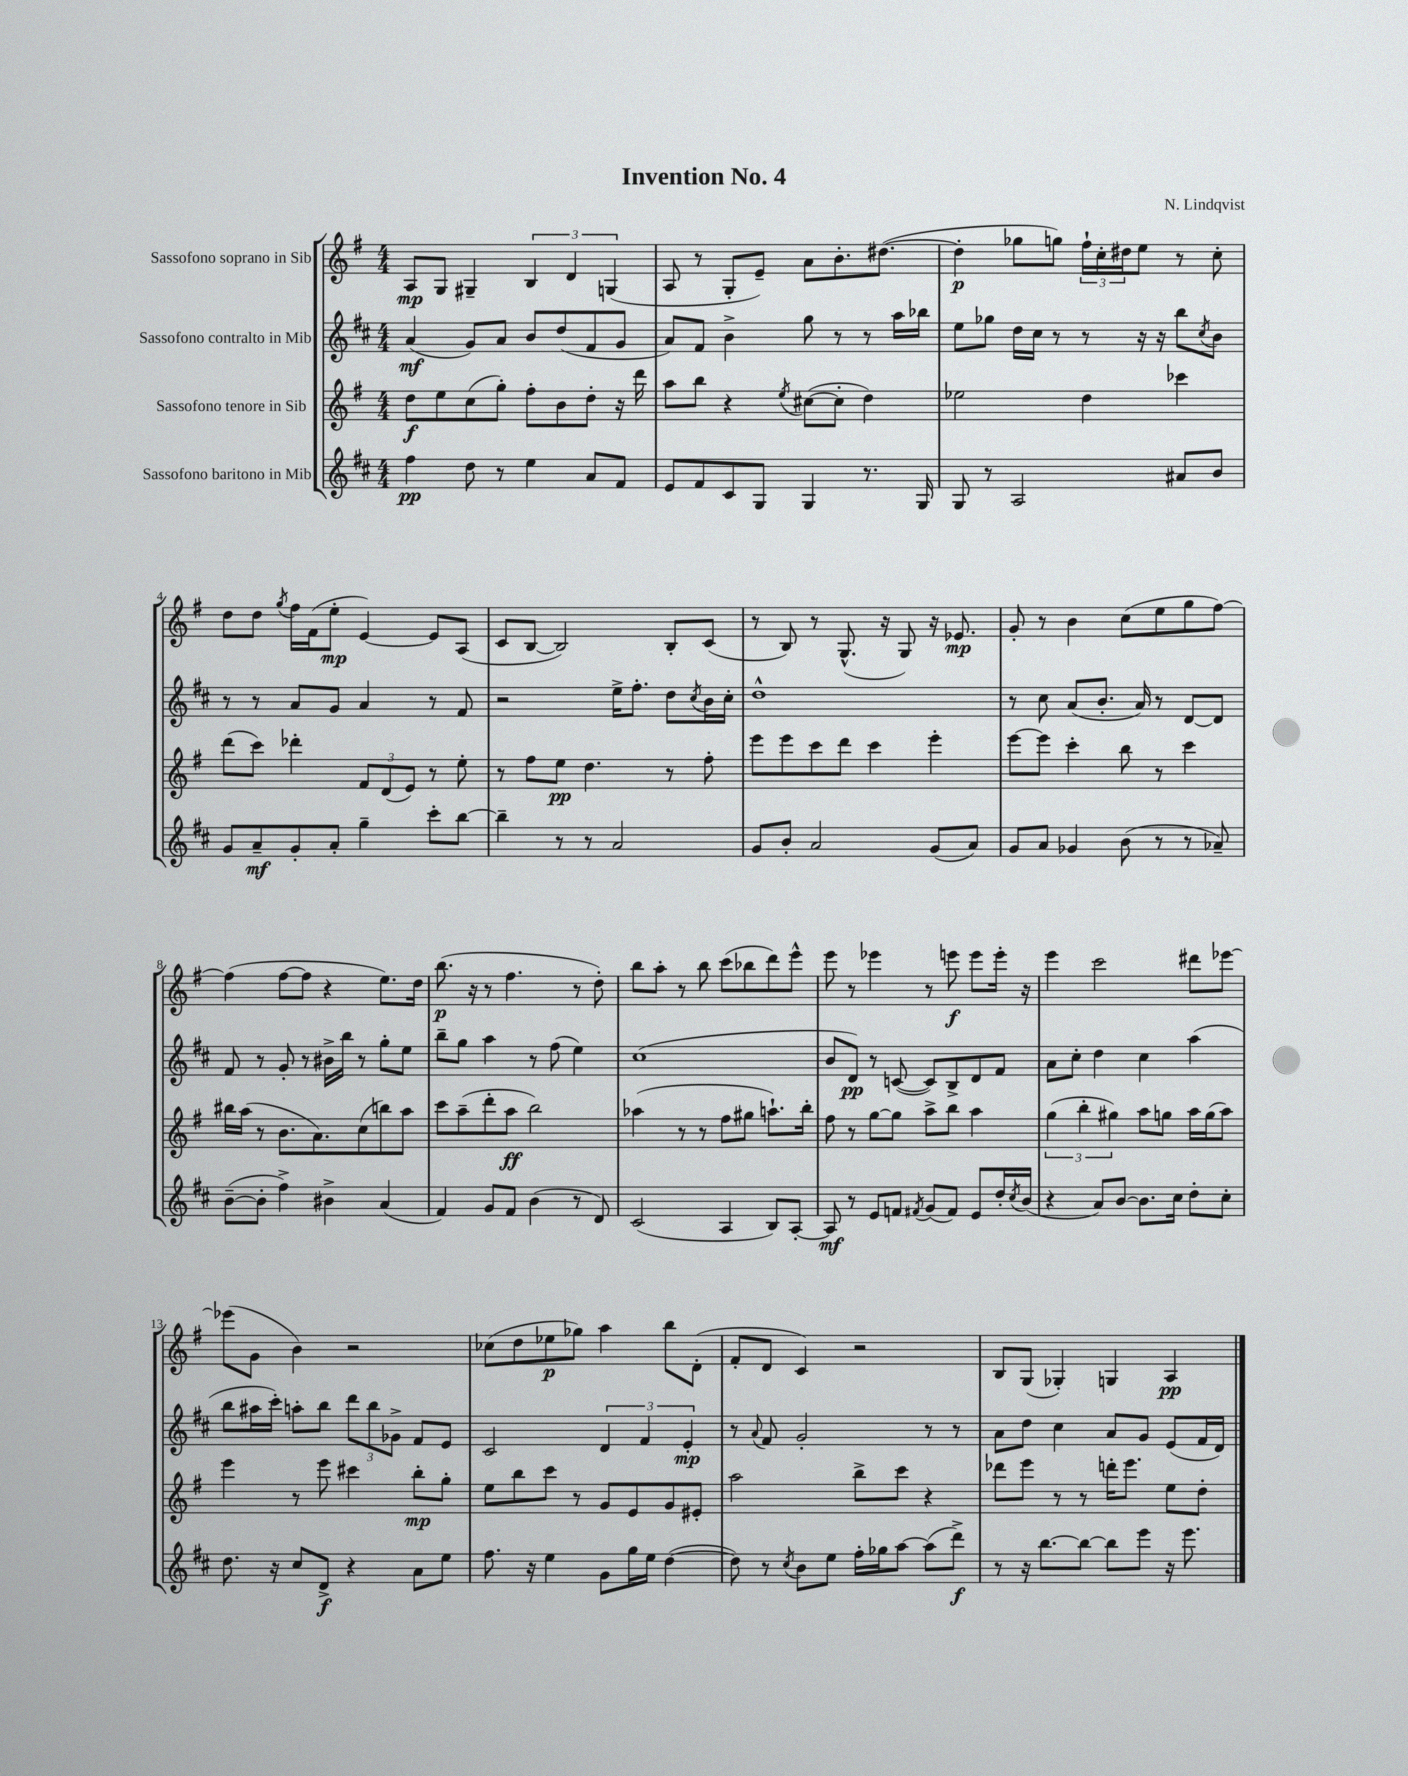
\header { title = "Invention No. 4" composer = "N. Lindqvist" }
<<
\new StaffGroup <<
\new Staff = "s0" \with { instrumentName = "Sassofono soprano in Sib" } {
    \clef treble \key g \major \numericTimeSignature \time 4/4
    a8\mp g8 gis4-- \tuplet 3/2 { b4 d'4 g4( } |
    a8 r8 g8-. e'8--) a'8 b'8.-. dis''8.~( |
    dis''4-.\p ges''8 g''8) \tuplet 3/2 { fis''16-! c''16-. dis''16 } e''8 r8 c''8-. |
    d''8 d''8 \acciaccatura { g''8 } fis''16 fis'16( e''8-.\mp e'4~) e'8 a8( |
    c'8 b8~ b2) b8-. c'8( |
    r8 b8) r8 g8.-^( r16 g8) r16 ees'8.\mp |
    g'8-. r8 b'4 c''8( e''8 g''8 fis''8~) |
    fis''4( fis''8~ fis''8 r4 e''8.) d''16 |
    b''8.\p( r16 r8 fis''4. r8 d''8-.) |
    b''8 a''8-. r8 b''8 c'''8( bes''8 d'''8) e'''8-^ |
    e'''8 r8 ees'''4 r8 e'''8\f e'''8 e'''16-. r16 |
    e'''4 c'''2 dis'''8 ees'''8~ |
    ees'''8( g'8 b'4) r2 |
    ces''8( d''8 ees''8\p ges''8) a''4 b''8 d'8-.( |
    fis'8-. d'8 c'4) r2 |
    b8 g8( ges4-.) g4 a4\pp \bar "|." |
}
\new Staff = "s1" \with { instrumentName = "Sassofono contralto in Mib" } {
    \clef treble \key d \major \numericTimeSignature \time 4/4
    a'4\mf( g'8) a'8 b'8 d''8( fis'8 g'8 |
    a'8) fis'8 b'4-> g''8 r8 r8 a''16 bes''16 |
    e''8 ges''8 d''16 cis''16 r8 r8 r16 r16 b''8 \acciaccatura { cis''8 } b'8 |
    r8 r8 a'8 g'8 a'4 r8 fis'8 |
    r2 e''16-> fis''8.-. d''8 \acciaccatura { cis''8 } b'16 cis''16-. |
    d''1-^ |
    r8 cis''8 a'8( b'8.-. a'16) r8 d'8~ d'8 |
    fis'8 r8 g'8-. r8 bis'16-> b''16 r8 g''8-. e''8 |
    b''8-- g''8 a''4 r8 fis''8( e''4) |
    cis''1( |
    b'8 d'8\pp) r8 c'8~( c'8) b8-> d'8 fis'8 |
    a'8 cis''8-. d''4 cis''4 a''4( |
    b''8 ais''16 cis'''16-.) a''8-. b''8 \tuplet 3/2 { d'''8 b''8 ges'8-> } fis'8 e'8 |
    cis'2 \tuplet 3/2 { d'4 fis'4 e'4-.\mp } |
    r8 \appoggiatura { a'8 } fis'8 g'2-. r8 r8 |
    a'8 d''8 cis''4 a'8 g'8 e'8( fis'16 d'16) \bar "|." |
}
\new Staff = "s2" \with { instrumentName = "Sassofono tenore in Sib" } {
    \clef treble \key g \major \numericTimeSignature \time 4/4
    d''8\f e''8 c''8( g''8-.) fis''8-. b'8 d''8-. r16 d'''16 |
    a''8 b''8 r4 \acciaccatura { e''8 } cis''8~( cis''8-. d''4) |
    ees''2 d''4 ces'''4 |
    d'''8( c'''8) des'''4-. \tuplet 3/2 { fis'8 d'8( e'8) } r8 e''8-. |
    r8 fis''8 e''8\pp d''4. r8 fis''8-. |
    e'''8 e'''8 c'''8 d'''8 c'''4 e'''4-. |
    e'''8~ e'''8 c'''4-. b''8 r8 c'''4 |
    bis''16 a''16( r8 b'8. a'8.) c''8( b''8) a''8 |
    c'''8 a''8--( d'''8-. a''8\ff b''2) |
    aes''4( r8 r8 fis''8 gis''8 a''8.-!) b''16-. |
    fis''8 r8 g''8~ g''8 a''8-> b''8 a''4 |
    \tuplet 3/2 { g''4( b''4-. gis''4) } a''8 g''8 a''16 g''16( a''8) |
    e'''4 r8 e'''8 cis'''4 b''8-.\mp g''8-. |
    e''8 b''8 c'''8 r8 g'8 e'8 g'8 eis'8-. |
    a''2 b''8-> c'''8 r4 |
    des'''8 e'''8 r8 r8 d'''16-. e'''8. e''8 d''8-. \bar "|." |
}
\new Staff = "s3" \with { instrumentName = "Sassofono baritono in Mib" } {
    \clef treble \key d \major \numericTimeSignature \time 4/4
    fis''4\pp d''8 r8 e''4 a'8 fis'8 |
    e'8 fis'8 cis'8 g8 g4 r8. g16 |
    g8 r8 a2 ais'8 b'8 |
    g'8 a'8--\mf g'8-. a'8-. g''4-- cis'''8-. b''8~ |
    b''4-- r8 r8 a'2 |
    g'8 b'8-. a'2 g'8( a'8) |
    g'8 a'8 ges'4 b'8( r8 r8 aes'8--) |
    b'8~--( b'8-. fis''4->) bis'4-> a'4( |
    fis'4) g'8 fis'8 b'4( r8 d'8) |
    cis'2( a4 b8) a8~-. |
    a8\mf r8 e'8 f'8 \acciaccatura { fis'8 } g'8( fis'8) e'8 d''16-. \acciaccatura { cis''8 } b'16( |
    r4 a'8) b'8~ b'8. cis''16 d''8-. cis''8-. |
    d''8. r16 cis''8 d'8->\f r4 a'8 e''8 |
    fis''8. r16 e''4 g'8 g''16 e''16 d''4~( |
    d''8) r8 \acciaccatura { cis''8 } b'8 e''8 fis''16-. ges''16 a''8~ a''8( d'''8->\f) |
    r8 r16 b''8.~ b''8~ b''8 e'''8 r16 e'''8. \bar "|." |
}
>>
>>
